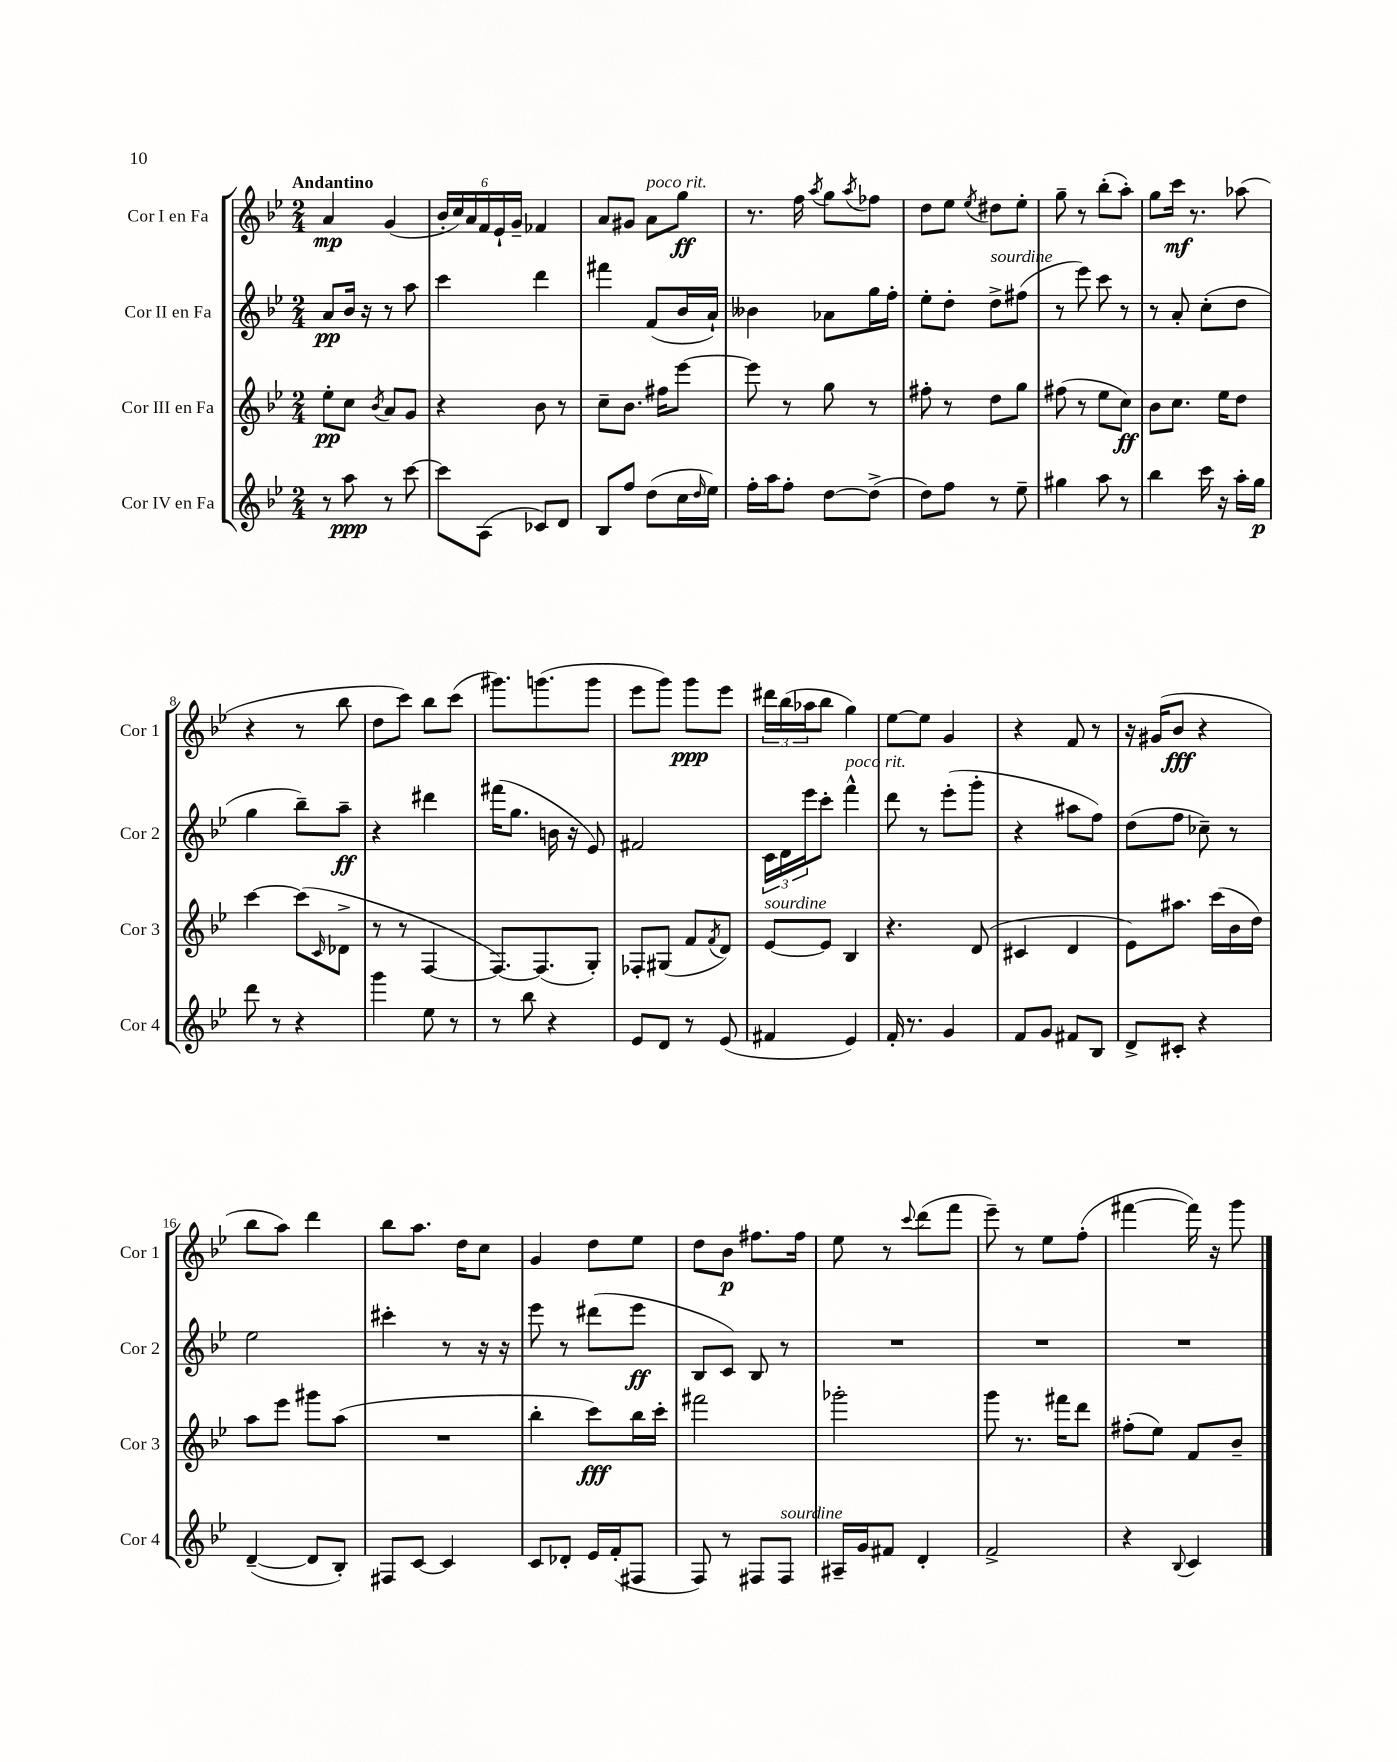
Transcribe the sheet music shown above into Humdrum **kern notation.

**kern	**dynam	**kern	**dynam	**kern	**dynam	**kern	**dynam
*part4	*part4	*part3	*part3	*part2	*part2	*part1	*part1
*staff4	*staff4	*staff3	*staff3	*staff2	*staff2	*staff1	*staff1
*I"Cor IV en Fa	*	*I"Cor III en Fa	*	*I"Cor II en Fa	*	*I"Cor I en Fa	*
*I'Cor 4	*	*I'Cor 3	*	*I'Cor 2	*	*I'Cor 1	*
*clefG2	*	*clefG2	*	*clefG2	*	*clefG2	*
*k[b-e-]	*	*k[b-e-]	*	*k[b-e-]	*	*k[b-e-]	*
*M2/4	*	*M2/4	*	*M2/4	*	*M2/4	*
=1	=1	=1	=1	=1	=1	=1	=1
!	!	!	!	!	!	!LO:TX:a:B:t=Andantino	!
8r	.	8ee-'\L	pp	8a/L	pp	4a/	mp
8aa\	ppp	8cc\J	.	16b-/Jk	.	.	.
.	.	.	.	16r	.	.	.
.	.	8qb-/	.	.	.	.	.
8r	.	8a/L	.	8r	.	(4g/	.
[8ccc\	.	8g/J	.	8aa\	.	.	.
=2	=2	=2	=2	=2	=2	=2	=2
8ccc\L]	.	4r	.	4ccc\	.	24b-'/LL	.
.	.	.	.	.	.	24cc/)	.
.	.	.	.	.	.	24a/	.
(8A\J	.	.	.	.	.	24f/	.
.	.	.	.	.	.	24e-`/	.
.	.	.	.	.	.	24g~/JJ	.
8c-X/L)	.	8b-\	.	4ddd\	.	4f-X/	.
8d/J	.	8r	.	.	.	.	.
=3	=3	=3	=3	=3	=3	=3	=3
8B-/L	.	8cc~\L	.	4fff#X\	.	8a/L	.
8ff/J	.	8.b-\J	.	.	.	8g#X/J	.
!	!	!	!	!	!	!LO:TX:a:i:t=poco rit.	!
(8dd\L	.	.	.	(8f/L	.	8a\L	.
.	.	16ff#X\KL	.	.	.	.	.
16cc\L	.	[8eee-\J	.	16b-/L	.	8gg\J	ff
16qqdd/	.	.	.	.	.	.	.
16ee-\JJ)	.	.	.	16a`/JJ)	.	.	.
=4	=4	=4	=4	=4	=4	=4	=4
16ff'\LL	.	8eee-\]	.	4b--X\	.	8.r	.
16aa\J	.	.	.	.	.	.	.
8ff'\J	.	8r	.	.	.	.	.
.	.	.	.	.	.	16ff\	.
.	.	.	.	.	.	8qaa/	.
[8dd\L	.	8gg\	.	8a-X\L	.	8gg\L	.
.	.	.	.	.	.	8qaa/	.
(8dd^\J]	.	8r	.	16gg\L	.	8ff-X\J	.
.	.	.	.	16ff'\JJ	.	.	.
=5	=5	=5	=5	=5	=5	=5	=5
8dd\L)	.	8ff#X'\	.	8ee-'\L	.	8dd\L	.
8ff\J	.	8r	.	8dd'\J	.	8ee-\J	.
.	.	.	.	.	.	8qee-/	.
!	!	!	!	!LO:TX:a:i:t=sourdine	!	!	!
8r	.	8dd\L	.	8dd^\L	.	8dd#X\L	.
8ee-~\	.	8gg\J	.	(8ff#X\J	.	8ee-'\J	.
=6	=6	=6	=6	=6	=6	=6	=6
4gg#X\	.	(8ff#X\	.	8r	.	8gg~\	.
.	.	8r	.	8eee-\)	.	8r	.
8aa\	.	8ee-\L	.	8ccc\	.	(8bb-'\L	.
8r	.	8cc\J)	ff	8r	.	8aa'\J)	.
=7	=7	=7	=7	=7	=7	=7	=7
4bb-\	.	8b-\L	.	8r	.	8gg\L	.
.	.	8.cc\J	.	8a'/	.	16ccc\Jk	mf
.	.	.	.	.	.	8.r	.
16ccc\	.	.	.	(8cc'\L	.	.	.
16r	.	16ee-\KL	.	.	.	.	.
16aa'\LL	.	8dd\J	.	8dd\J	.	(8aa-X\	.
16gg\JJ	p	.	.	.	.	.	.
!!LO:LB:g=z
=8	=8	=8	=8	=8	=8	=8	=8
8ddd\	.	[4ccc\	.	4gg\	.	4r	.
8r	.	.	.	.	.	.	.
4r	.	(8ccc\L]	.	8bb-~\L)	.	8r	.
.	.	16qqc/	.	.	.	.	.
.	.	8d-X^\J	.	8aa~\J	ff	8bb-\	.
=9	=9	=9	=9	=9	=9	=9	=9
4ggg\	.	8r	.	4r	.	8dd\L	.
.	.	8r	.	.	.	8ccc\J)	.
8ee-\	.	[4F/	.	4ddd#X\	.	8bb-\L	.
8r	.	.	.	.	.	(8ccc\J	.
=10	=10	=10	=10	=10	=10	=10	=10
8r	.	8.F/L_)	.	(16fff#X\KL	.	8.ggg#X\L)	.
.	.	.	.	8.gg\J	.	.	.
8bb-\	.	.	.	.	.	.	.
.	.	(8.F/]	.	.	.	(8.gggn\	.
4r	.	.	.	16bn\	.	.	.
.	.	.	.	16r	.	.	.
.	.	8G'/J)	.	8e-/)	.	8ggg\J	.
=11	=11	=11	=11	=11	=11	=11	=11
8e-/L	.	8F-X'/L	.	2f#X/	.	8eee-\L	.
8d/J	.	(8G#X/J	.	.	.	8ggg\J)	.
8r	.	8f/L	.	.	.	8ggg\L	ppp
.	.	8qf/	.	.	.	.	.
(8e-/	.	8d/J)	.	.	.	8eee-\J	.
=12	=12	=12	=12	=12	=12	=12	=12
!	!	!LO:TX:a:i:t=sourdine	!	!	!	!	!
4f#X/	.	[8e-/L	.	24c\LL	.	24ddd#X\LL	.
.	.	.	.	24d\	.	(24bb-\	.
.	.	.	.	24eee-\J	.	24aa-X\J	.
.	.	8e-/J]	.	8ccc'\J	.	8bb-\J	.
!	!	!	!	!LO:TX:a:i:t=poco rit.	!	!	!
4e-/)	.	4B-/	.	4fff^^\	.	4gg\)	.
=13	=13	=13	=13	=13	=13	=13	=13
16f'/	.	4.r	.	8ddd\	.	[8ee-\L	.
8.r	.	.	.	.	.	.	.
.	.	.	.	8r	.	8ee-\J]	.
4g/	.	.	.	(8eee-'\L	.	4g/	.
.	.	(8d/	.	8ggg'\J	.	.	.
=14	=14	=14	=14	=14	=14	=14	=14
8f/L	.	4c#X/	.	4r	.	4r	.
8g/J	.	.	.	.	.	.	.
8f#X/L	.	4d/	.	8aa#X\L	.	8f/	.
8B-/J	.	.	.	8ff\J)	.	8r	.
=15	=15	=15	=15	=15	=15	=15	=15
8d^/L	.	8e-\L)	.	(8dd\L	.	16r	.
.	.	.	.	.	.	(16g#X/KL	.
8c#X'/J	.	8.aa#X\J	.	8ff\J	.	8b-/J	fff
4r	.	.	.	8cc-X~\)	.	4r	.
.	.	(16ccc\LL	.	.	.	.	.
.	.	16b-\	.	8r	.	.	.
.	.	16dd\JJ)	.	.	.	.	.
!!LO:LB:g=z
=16	=16	=16	=16	=16	=16	=16	=16
([4d~/	.	8aa\L	.	2ee-\	.	8bb-\L	.
.	.	8eee-\J	.	.	.	8aa\J)	.
8d/L]	.	8ggg#X\L	.	.	.	4ddd\	.
8B-'/J)	.	(8aa\J	.	.	.	.	.
=17	=17	=17	=17	=17	=17	=17	=17
8F#X/L	.	2r	.	4ccc#X'\	.	8bb-\L	.
[8c/J	.	.	.	.	.	8.aa\J	.
4c/]	.	.	.	8r	.	.	.
.	.	.	.	.	.	16dd\KL	.
.	.	.	.	16r	.	8cc\J	.
.	.	.	.	16r	.	.	.
=18	=18	=18	=18	=18	=18	=18	=18
8c/L	.	4bb-'\	.	8eee-\	.	4g/	.
8d-X'/J	.	.	.	8r	.	.	.
16e-/LL	.	8ccc\L)	fff	(8ddd#X\L	.	8dd\L	.
(16f'/J	.	.	.	.	.	.	.
8F#X/J	.	16bb-\L	.	8eee-\J	ff	8ee-\J	.
.	.	16ccc'\JJ	.	.	.	.	.
=19	=19	=19	=19	=19	=19	=19	=19
8F/)	.	2fff#X\	.	8B-/L	.	8dd\L	.
8r	.	.	.	8c/J)	.	8b-\J	p
8F#X/L	.	.	.	8B-/	.	8.ff#X\L	.
!LO:TX:a:i:t=sourdine	!	!	!	!	!	!	!
8F#/J	.	.	.	8r	.	.	.
.	.	.	.	.	.	16ff#\Jk	.
=20	=20	=20	=20	=20	=20	=20	=20
16A#X~/LL	.	2ggg-X'\	.	2r	.	8ee-\	.
16g/J	.	.	.	.	.	.	.
8f#X/J	.	.	.	.	.	8r	.
.	.	.	.	.	.	8qqccc/	.
4d'/	.	.	.	.	.	(8ddd\L	.
.	.	.	.	.	.	8fff\J	.
=21	=21	=21	=21	=21	=21	=21	=21
2f^/	.	8ggg\	.	2r	.	8eee-~\)	.
.	.	8.r	.	.	.	8r	.
.	.	.	.	.	.	8ee-\L	.
.	.	16fff#X\KL	.	.	.	.	.
.	.	8ddd\J	.	.	.	(8ff'\J	.
=22	=22	=22	=22	=22	=22	=22	=22
4r	.	(8ff#X'\L	.	2r	.	[4fff#X\	.
.	.	8ee-\J)	.	.	.	.	.
8qqB-/	.	.	.	.	.	.	.
4c/	.	8f/L	.	.	.	16fff#\])	.
.	.	.	.	.	.	16r	.
.	.	8b-~/J	.	.	.	8ggg\	.
==	==	==	==	==	==	==	==
*-	*-	*-	*-	*-	*-	*-	*-
